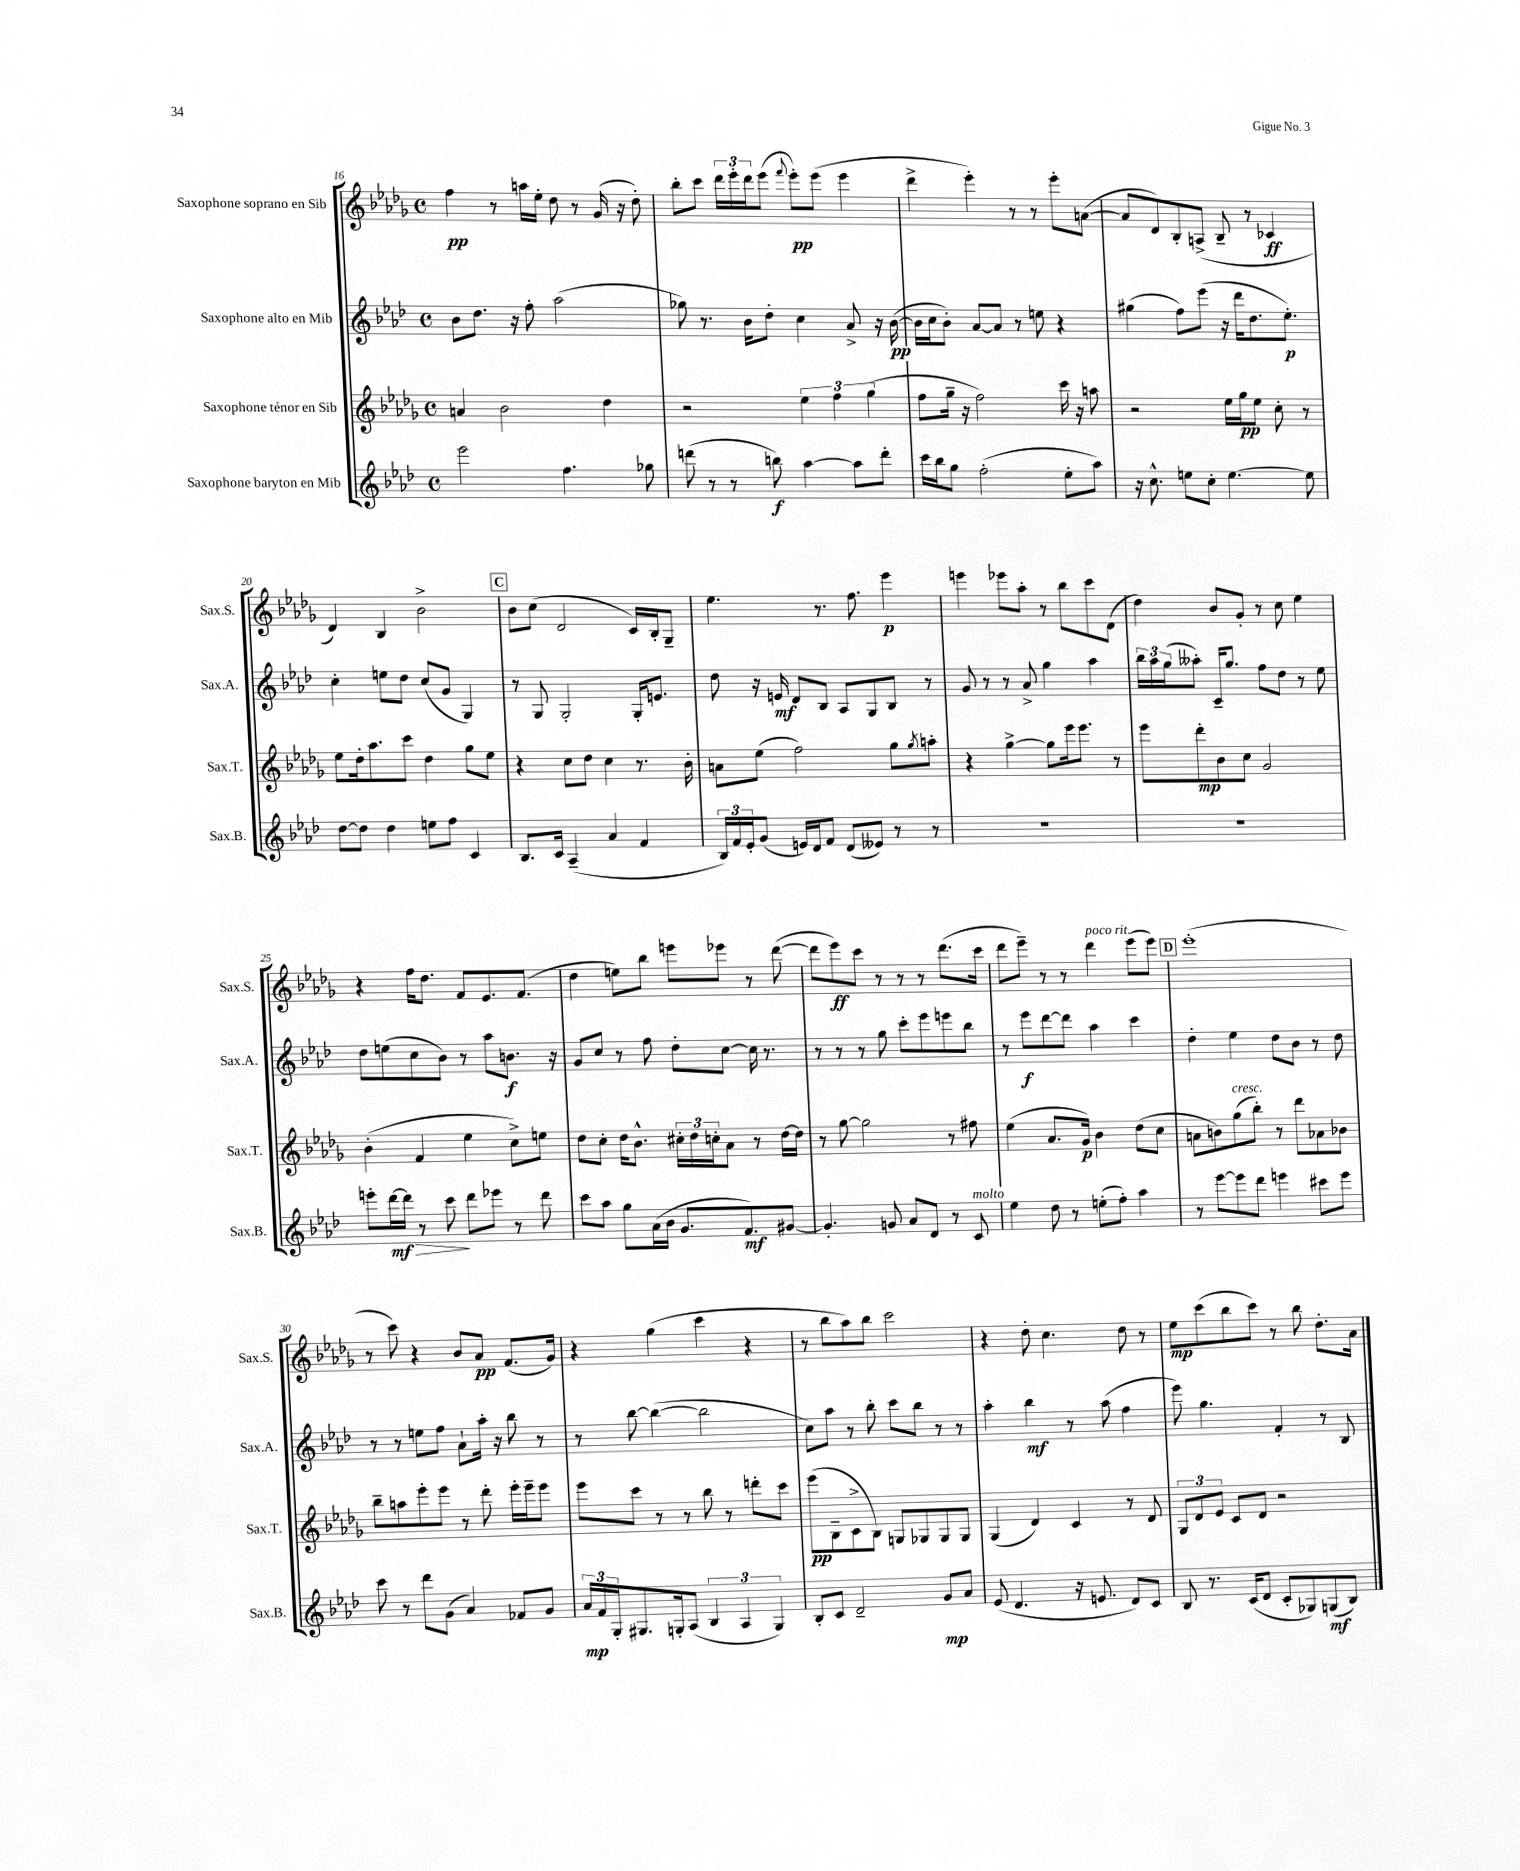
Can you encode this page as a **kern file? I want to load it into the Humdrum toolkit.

**kern	**dynam	**kern	**dynam	**kern	**dynam	**kern	**dynam
*part4	*part4	*part3	*part3	*part2	*part2	*part1	*part1
*staff4	*staff4	*staff3	*staff3	*staff2	*staff2	*staff1	*staff1
*I"Saxophone baryton en Mib	*	*I"Saxophone ténor en Sib	*	*I"Saxophone alto en Mib	*	*I"Saxophone soprano en Sib	*
*I'Sax.B.	*	*I'Sax.T.	*	*I'Sax.A.	*	*I'Sax.S.	*
*clefG2	*	*clefG2	*	*clefG2	*	*clefG2	*
*k[b-e-a-d-]	*	*k[b-e-a-d-g-]	*	*k[b-e-a-d-]	*	*k[b-e-a-d-g-]	*
*M4/4	*	*M4/4	*	*M4/4	*	*M4/4	*
*met(c)	*	*met(c)	*	*met(c)	*	*met(c)	*
=16	=16	=16	=16	=16	=16	=16	=16
2eee-\	.	4an/	.	8b-\L	.	4ff\	pp
.	.	.	.	8.dd-\J	.	.	.
.	.	2b-\	.	.	.	8r	.
.	.	.	.	16r	.	.	.
.	.	.	.	8ff'\	.	16aan\LL	.
.	.	.	.	.	.	16ee-'\JJ	.
4.ff\	.	.	.	(2aa-\	.	8dd-\	.
.	.	.	.	.	.	8r	.
.	.	4dd-\	.	.	.	(16g-/	.
.	.	.	.	.	.	16r	.
8gg-X\	.	.	.	.	.	8dd-'\)	.
=17	=17	=17	=17	=17	=17	=17	=17
(8dddn\	.	2r	.	8gg-X\)	.	8bb-'\L	.
8r	.	.	.	8.r	.	8ccc\J	.
8r	.	.	.	.	.	24ddd-\LL	.
.	.	.	.	.	.	24eee-'\	.
.	.	.	.	16b-\KL	.	.	.
.	.	.	.	.	.	24ddd-\J	.
8bbn\)	f	.	.	8dd-'\J	.	(8eee-\J	.
.	.	.	.	.	.	8qqfff/	.
[4aa-\	.	6ee-\	.	4cc\	.	8eee-'\L)	pp
.	.	.	.	.	.	(8eee-\J	.
.	.	6ff\	.	.	.	.	.
8aa-\L]	.	.	.	8a-^/	.	4eee-\	.
.	.	(6gg-\	.	.	.	.	.
8ddd'\J	.	.	.	16r	.	.	.
.	.	.	.	([16b-\	pp	.	.
=18	=18	=18	=18	=18	=18	=18	=18
16ccc\LL	.	8ff\L	.	16b-\LL]	.	4ddd-^\	.
16bb-\J	.	.	.	16cc\J	.	.	.
8gg\J	.	16gg-~\Jk	.	8b-'\J)	.	.	.
.	.	16r	.	.	.	.	.
(2ff'\	.	2ff\)	.	[8a-/L	.	4eee-'\)	.
.	.	.	.	8a-/J]	.	.	.
.	.	.	.	8r	.	8r	.
.	.	.	.	8een\	.	8r	.
8ee-'\L	.	16ccc\	.	4r	.	8eee-'\L	.
.	.	16r	.	.	.	.	.
8aa-\J)	.	8aan\	.	.	.	([8an\J	.
=19	=19	=19	=19	=19	=19	=19	=19
16r	.	2r	.	(4gg#X\	.	8a/L]	.
8.cc^^\	.	.	.	.	.	.	.
.	.	.	.	.	.	8d-/)	.
8een\L	.	.	.	8ff\L)	.	8B-'/	.
8cc'\J	.	.	.	(8eee-\J	.	(8An^/J	.
[4.ee\	.	16ee-\LL	.	16r	.	8B-~/	.
.	.	16gg-\J	pp	16ddd-\KL	.	.	.
.	.	8ee-\J	.	8.dd-\	.	8r	.
.	.	8cc'\	.	.	.	4c-X/	ff
.	.	.	.	8.ee-'\J)	p	.	.
8ee\]	.	8r	.	.	.	.	.
!!LO:LB:g=z
=20	=20	=20	=20	=20	=20	=20	=20
[8dd-\L	.	8ee-\L	.	4cc'\	.	4d-/)	.
8dd-\J]	.	16dd-'\k	.	.	.	.	.
.	.	8.aa-\	.	.	.	.	.
4dd-\	.	.	.	8een\L	.	4B-/	.
.	.	8ccc\J	.	8dd-\J	.	.	.
8een\L	.	4dd-\	.	(8cc/L	.	2b-^\	.
8ff\J	.	.	.	8g/J	.	.	.
4c/	.	8gg-\L	.	4G/)	.	.	.
.	.	8ee-\J	.	.	.	.	.
!!LO:REH:place=s1:t=C
=21	=21	=21	=21	=21	=21	=21	=21
8.B-/L	.	4r	.	8r	.	8b-\L	.
.	.	.	.	8G/	.	(8cc\J	.
16c/Jk	.	.	.	.	.	.	.
(4A-~/	.	8cc\L	.	2G'/	.	2d-/	.
.	.	8dd-\J	.	.	.	.	.
4a-/	.	4cc\	.	.	.	.	.
4f/	.	8.r	.	16G'/KL	.	16c/LL)	.
.	.	.	.	8.en/J	.	16B-'/J	.
.	.	.	.	.	.	8G-~/J	.
.	.	16b-'\	.	.	.	.	.
=22	=22	=22	=22	=22	=22	=22	=22
24B-/LL)	.	8an\L	.	8dd-\	.	4.ee-\	.
24f/	.	.	.	.	.	.	.
24e-'/J	.	.	.	.	.	.	.
(8g/J	.	(8ee-\J	.	16r	.	.	.
.	.	.	.	16en/	mf	.	.
16en/LL)	.	2ff\)	.	8d-/L	.	.	.
16d-/J	.	.	.	.	.	.	.
8f/J	.	.	.	8B-/J	.	8.r	.
(8d-/L	.	.	.	8A-/L	.	.	.
.	.	.	.	.	.	8.ff\	.
8e--X/J)	.	.	.	8G/	.	.	.
8r	.	8gg-\L	.	8B-/J	.	4eee-\	p
.	.	8qgg-/	.	.	.	.	.
8r	.	8aan'\J	.	8r	.	.	.
=23	=23	=23	=23	=23	=23	=23	=23
1r	.	4r	.	8g/	.	4eeen\	.
.	.	.	.	8r	.	.	.
.	.	[4gg-^\	.	8r	.	8eee-X\L	.
.	.	.	.	8a-^/	.	8aa-'\J	.
.	.	8gg-\L]	.	4gg\	.	8r	.
.	.	16eee-\k	.	.	.	8bb-\L	.
.	.	8.eee-\J	.	.	.	.	.
.	.	.	.	4aa-\	.	8ccc\	.
.	.	8r	.	.	.	(8d-\J	.
=24	=24	=24	=24	=24	=24	=24	=24
1r	.	8eee-\L	.	24bb-\LL	.	4dd-\)	.
.	.	.	.	24aa-\	.	.	.
.	.	.	.	(24gg\J	.	.	.
.	.	8ddd-'\	mp	8aa--X'\J)	.	.	.
.	.	8b-\	.	16c~/KL	.	8b-/L	.
.	.	.	.	8.gg/J	.	.	.
.	.	8cc\J	.	.	.	8g-'/J	.
.	.	2g-/	.	8ff\L	.	8r	.
.	.	.	.	8dd-\J	.	8cc\	.
.	.	.	.	8r	.	4ee-\	.
.	.	.	.	8ee-\	.	.	.
!!LO:LB:g=z
=25	=25	=25	=25	=25	=25	=25	=25
8eeen'\L	.	(4b-'\	.	8dd-\L	.	4r	.
!	!LO:HP:b	!	!	!	!	!	!
[16ddd-\L	> mf	.	.	(8een\	.	.	.
16ddd-\JJ]	.	.	.	.	.	.	.
8r	.	4f/	.	8cc\	.	16ff\KL	.
.	.	.	.	.	.	8.dd-\J	.
8ccc\	.	.	.	8b-\J)	.	.	.
8ddd-\L	]	4ee-\	.	8r	.	8f/L	.
8eee-X\J	.	.	.	8aa-\L	.	8.e-/	.
8r	.	8cc^\L)	.	8.bn\J	f	.	.
.	.	.	.	.	.	(8.f/J	.
8ddd-\	.	8een\J	.	.	.	.	.
.	.	.	.	16r	.	.	.
=26	=26	=26	=26	=26	=26	=26	=26
8ccc\L	.	8dd-\L	.	8g/L	.	4dd-\	.
8aa-\J	.	8cc'\J	.	8cc/J	.	.	.
8gg\L	.	16dd-\KL	.	8r	.	8een\L)	.
.	.	8.b-^^\J	.	.	.	.	.
(16a-\L	.	.	.	8ff\	.	8bb-\J	.
16b-\JJ	.	.	.	.	.	.	.
8.g/L	.	24cc#X'\LL	.	8dd-'\L	.	8eeen\L	.
.	.	24dd-\	.	.	.	.	.
.	.	24ccn'\J	.	.	.	.	.
.	.	8a-\J	.	[8cc\J	.	8eee-X\J	.
8.f/)	mf	.	.	.	.	.	.
.	.	8r	.	16cc\]	.	8r	.
.	.	.	.	8.r	.	.	.
[8g#X/J	.	[16dd-\LL	.	.	.	([8ddd-\	.
.	.	16dd-\JJ]	.	.	.	.	.
=27	=27	=27	=27	=27	=27	=27	=27
4.g#'/]	.	8r	.	8r	.	8ddd-\L]	.
.	.	[8gg-\	.	8r	.	8eee-\)	ff
.	.	2gg-\]	.	8r	.	8ccc\J	.
8gn/	.	.	.	8gg\	.	8r	.
8a-/L	.	.	.	8ccc'\L	.	8r	.
8d-/J	.	.	.	8eee-\	.	8r	.
8r	.	8r	.	8eeen\	.	(8.ddd-\L	.
!LO:TX:a:i:t=molto	!	!	!	!	!	!	!
8c/	.	8ff#X\	.	8bb-\J	.	.	.
.	.	.	.	.	.	16ccc\Jk	.
=28	=28	=28	=28	=28	=28	=28	=28
4ee-\	.	(4ee-\	.	8r	.	8ddd-\L	.
.	.	.	.	8eee-\L	f	8eee-~\J)	.
8dd-\	.	8.a-/L	.	[8ddd-\	.	8r	.
8r	.	.	.	8ddd-\J]	.	8r	.
.	.	16g-/Jk)	p	.	.	.	.
!	!	!	!	!	!	!LO:TX:a:i:t=poco rit.	!
(8een'\L	.	4b-\	.	4aa-\	.	4ddd-\	.
8ff'\J)	.	.	.	.	.	.	.
4aa-\	.	(8dd-\L	.	4ccc\	.	(8eee-\L	.
.	.	8cc\J	.	.	.	8eee-\J)	.
!!LO:REH:place=s1:t=D
=29	=29	=29	=29	=29	=29	=29	=29
8r	.	8an\L	.	4dd-'\	.	(1eee-'	.
[8eee-\L	.	8bn\)	.	.	.	.	.
!	!	!LO:TX:a:i:t=cresc.	!	!	!	!	!
8eee-\]	.	(8gg-\	.	4ee-\	.	.	.
8ddd-\J	.	8bb-'\J)	.	.	.	.	.
4eeen\	.	8r	.	8dd-\L	.	.	.
.	.	8ddd-\L	.	8b-\J	.	.	.
8ccc#X\L	.	8a-X\	.	8r	.	.	.
8eee\J	.	8b-X\J	.	8dd-\	.	.	.
!!LO:LB:g=z
=30	=30	=30	=30	=30	=30	=30	=30
8ccc\	.	8bb-~\L	.	8r	.	8r	.
8r	.	8aan\	.	8r	.	8ccc\)	.
8ddd-\L	.	8eee-'\	.	8een\L	.	4r	.
(8g\J	.	8eee-\J	.	8ff\J	.	.	.
4a-/)	.	8r	.	8a-`\L	.	8b-/L	.
.	.	8ddd-'\	.	16aa-'\Jk	.	8a-/J	pp
.	.	.	.	16r	.	.	.
8f-X/L	.	16eee-'\LL	.	8bb-\	.	(8.f/L	.
.	.	16eee-~\J	.	.	.	.	.
8g/J	.	8eee-\J	.	8r	.	.	.
.	.	.	.	.	.	16g-/Jk)	.
=31	=31	=31	=31	=31	=31	=31	=31
24a-/LL	mp	8eee-\L	.	8r	.	4r	.
24f/	.	.	.	.	.	.	.
24G'/J	.	.	.	.	.	.	.
8.G#X/	.	8ccc\J	.	[8bb-\	.	.	.
.	.	8r	.	(4bb-\_	.	(4gg-\	.
16Gn'/k	.	.	.	.	.	.	.
(8A-/J	.	8r	.	.	.	.	.
6B-/	.	8bb-\	.	2bb-\]	.	4ccc\	.
.	.	8r	.	.	.	.	.
6A-/	.	.	.	.	.	.	.
.	.	8dddn'\L	.	.	.	4r	.
6G/)	.	.	.	.	.	.	.
.	.	8ccc\J	.	.	.	.	.
=32	=32	=32	=32	=32	=32	=32	=32
8B-'/L	.	(8eee-\L	pp	8cc\L)	.	8r	.
8c/J	.	8B-~\	.	8aa-\J	.	8bb-\L	.
2d-~/	.	8c^\	.	8r	.	8aa-\)	.
.	.	8B-\J)	.	8bb-'\	.	8bb-\J	.
.	.	8Gn/L	.	8ccc\L	.	2ccc\	.
.	.	8G-X/	.	8bb-\J	.	.	.
8g/L	mp	8G-/	.	8r	.	.	.
8a-/J	.	8G-/J	.	8r	.	.	.
=33	=33	=33	=33	=33	=33	=33	=33
(8e-/	.	(4G-/	.	4aa-'\	.	4r	.
4.d-/	.	.	.	.	.	.	.
.	.	4d-/)	.	4bb-\	mf	8dd-'\	.
.	.	.	.	.	.	4.cc\	.
16r	.	4c/	.	8r	.	.	.
8.en/	.	.	.	.	.	.	.
.	.	.	.	(8aa-\	.	.	.
8d-/L)	.	8r	.	4ff\	.	8dd-\	.
8c/J	.	8d-/	.	.	.	8r	.
=34	=34	=34	=34	=34	=34	=34	=34
8B-/	.	12G-/L	.	8eee-\)	.	8ee-\L	mp
.	.	12d-/	.	.	.	.	.
8.r	.	.	.	4.gg\	.	(8ccc\	.
.	.	12e-/J	.	.	.	.	.
.	.	8c/L	.	.	.	8bb-\	.
(16c/KL	.	.	.	.	.	.	.
8d-/J	.	8d-/J	.	.	.	8ccc\J)	.
8c'/L	.	2r	.	4f'/	.	8r	.
8G-X/)	.	.	.	.	.	8bb-\	.
(8Gn/	mf	.	.	8r	.	8.dd-'\L	.
8B-/J)	.	.	.	8B-/	.	.	.
.	.	.	.	.	.	16a-\Jk	.
==	==	==	==	==	==	==	==
*-	*-	*-	*-	*-	*-	*-	*-
